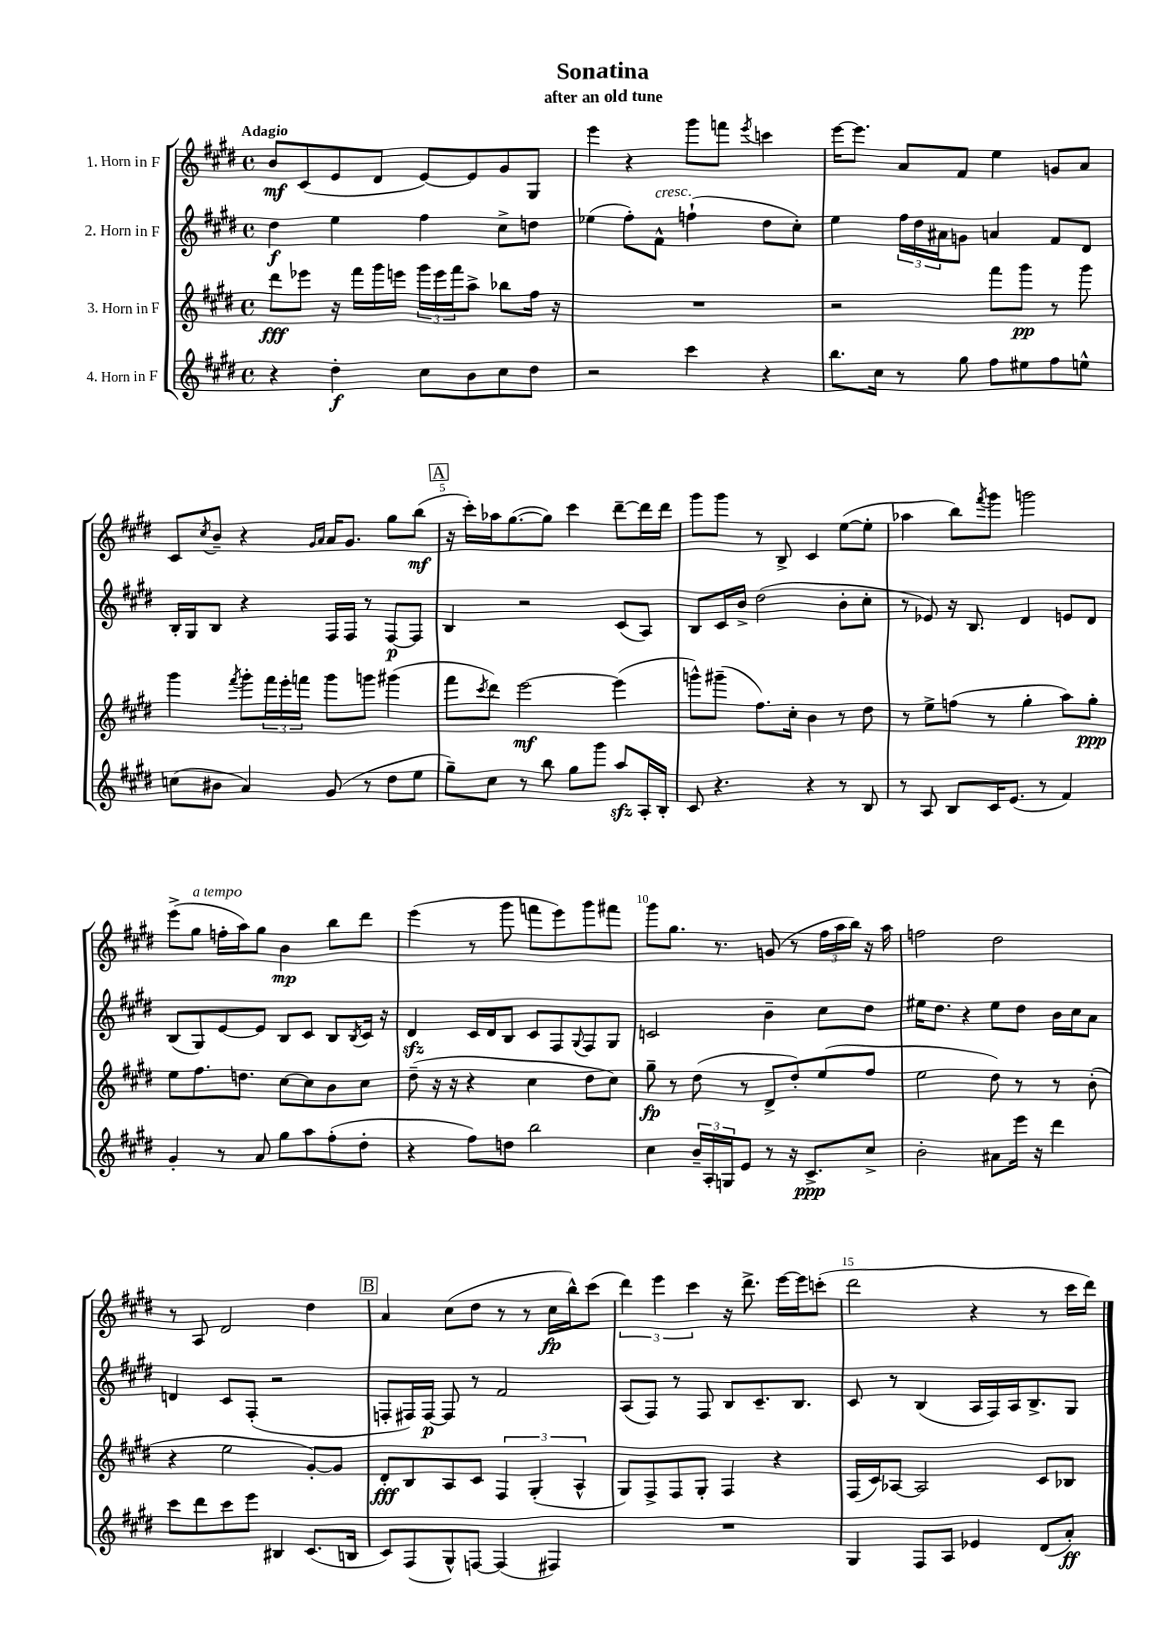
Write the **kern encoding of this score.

**kern	**kern	**kern	**kern
*staff4	*staff3	*staff2	*staff1
*clefG2	*clefG2	*clefG2	*clefG2
*k[f#c#g#d#]	*k[f#c#g#d#]	*k[f#c#g#d#]	*k[f#c#g#d#]
*M4/4	*M4/4	*M4/4	*M4/4
*met(c)	*met(c)	*met(c)	*met(c)
4r	8ddd#	4dd#	8b
.	8eee-	.	(8c#
4dd#'	16r	4ee	8e
.	16fff#	.	.
.	16ggg#	.	8d#
.	16eee	.	.
8cc#	24ggg#	4ff#	[8e)
.	24eee	.	.
.	24fff#	.	.
8b	8aa^	.	8e]
8cc#	8bb-	8cc#^	8g#
8dd#	16ff#	8dd	8G#
.	16r	.	.
=	=	=	=
2r	1r	(4ee-	4eee
.	.	8ff#')	4r
.	.	8f#^^	.
4ccc#	.	(4ff`	8ggg#
.	.	.	8fff
.	.	.	8qeee
4r	.	8dd#	4ccc
.	.	8cc#')	.
=	=	=	=
8.bb	2r	4ee	[16eee
.	.	.	8.eee]
16cc#	.	.	.
8r	.	24ff#	8a
.	.	24dd#	.
.	.	24a#	.
8gg#	.	8g	8f#
8ff#	8fff#	4a	4ee
8ee#	8ggg#	.	.
8ff#	8r	8f#	8g
8ee^^	8ggg#	8d#	8a
=	=	=	=
(8cc	4ggg#	16B'	8c#
.	.	16G#	.
.	.	.	8qcc#
8b#	.	8B	8b~
.	8qfff#	.	.
4a)	8ggg#'	4r	4r
.	24fff#	.	.
.	24eee'	.	.
.	24fff	.	.
.	.	.	16qqg#
.	.	.	16qqa
(8g#	8ggg#	16F#	16a
.	.	16F#	8.g#
8r	8ggg	8r	.
8dd#	(4ggg#	[8F#	8gg#
8ee	.	8F#]	(8bb
=	=	=	=
8gg#~)	8fff#	4B	16r
.	.	.	16ccc#')
.	8qccc#	.	.
8cc#	8ddd#)	.	16aa-
.	.	.	([8.gg#
8r	[2eee	2r	.
8bb	.	.	8gg#])
8gg#	.	.	4ccc#
8ggg#	.	.	.
8aa	(4eee]	(8c#	[8ddd#~
16A'	.	8A)	16ddd#]
16B'	.	.	16ddd#
=	=	=	=
8c#	8ggg^^)	8B	8ggg#
4.r	(8ggg#~	16c#	8ggg#
.	.	16b^	.
.	8.ff#)	(2dd#	8r
.	.	.	8B^
.	16cc#'	.	.
4r	4b	.	4c#
8r	8r	8b'	([8ee
8B	8dd#	8cc#'	8ee']
=	=	=	=
8r	8r	8r	4aa-
8A	8ee^	8e-)	.
8B	(8ff	16r	8bb)
.	.	8.B	.
.	.	.	8qfff#
16c#	8r	.	8ggg#
(8.e	.	.	.
.	4gg#'	4d#	2ggg
8r	.	.	.
4f#)	8aa)	8e	.
.	8gg#'	8d#	.
=	=	=	=
4g#'	8ee	(8B	(8eee^
.	8.ff#	8G#)	8gg#
8r	.	[8e	16ff'
.	8.dd	.	16aa)
8a	.	8e]	8gg#
8gg#	[8cc#	8B	4b
8aa	8cc#]	8c#	.
(8ff#'	8b	8B	8bb
.	.	8qB	.
8dd#'	8cc#	16c#	8ddd#
.	.	16r	.
=	=	=	=
4r	(8dd#~	4d#	(4eee
.	16r	.	.
.	16r	.	.
8ff#)	4r	16c#	8r
.	.	16d#	.
8dd	.	8B	8ggg#
2bb	4cc#	8c#	8fff
.	.	8F#	8eee)
.	.	8qqG#	.
.	8dd#	8F#	8ggg#
.	8cc#)	8G#	8fff#
=	=	=	=
4cc#	8gg#~	2c	8ggg#
.	8r	.	8.gg#
24b~	(8dd#	.	.
24A'	.	.	.
.	.	.	8.r
24G	.	.	.
8e	8r	.	.
8r	8d#^	4b~	(8g
16r	8dd#')	.	8r
8.c#^	.	.	.
.	(8ee	8cc#	24ff#
.	.	.	24aa
.	.	.	24bb)
8cc#^	8ff#	8dd#	16r
.	.	.	16aa
=	=	=	=
2b'	2ee	16ee#	2ff
.	.	8.dd#	.
.	.	4r	.
8a#	8dd#)	8ee#	2dd#
16eee	8r	8dd#	.
16r	.	.	.
4ddd#	8r	16b	.
.	.	16cc#	.
.	(8b'	8a	.
=	=	=	=
8ccc#	4r	4d	8r
8ddd#	.	.	8A
8ccc#	2ee	8c#	2d#
8eee	.	(8F#'	.
4B#	.	2r	.
(8.c#	[8g#')	.	4dd#
.	8g#]	.	.
16B	.	.	.
=	=	=	=
8c#)	8d#'	8F'	4a
(8F#	8B	16F#)	.
.	.	[16F#	.
8G#^^)	8A	8F#]	(8cc#
[8F	8c#	8r	8dd#
(4F]	6F#	2f#	8r
.	.	.	8r
.	(6G#'	.	.
4F#)	.	.	16cc#
.	.	.	16bb^^)
.	6A^^	.	.
.	.	.	(8ccc#
=	=	=	=
1r	8G#)	(8A	6ddd#)
.	8F#^	8F#)	.
.	.	.	6eee
.	8F#	8r	.
.	.	.	6ccc#
.	8G#'	8F#	.
.	4F#	8B	16r
.	.	.	8.ddd#^
.	.	8.c#~	.
.	4r	.	[16eee
.	.	8.B	16eee]
.	.	.	(8ccc'
=	=	=	=
4G#	(16F#	8c#	2ddd#
.	16c#)	.	.
.	[8A-	8r	.
8F#	2A-]	(4B	.
8A	.	.	.
4e-	.	16A	4r
.	.	16F#)	.
.	.	16A	.
.	.	8.B^	.
(8d#	8c#	.	8r
8a')	8B-	8G#	16ccc#
.	.	.	16ddd#)
==	==	==	==
*-	*-	*-	*-
